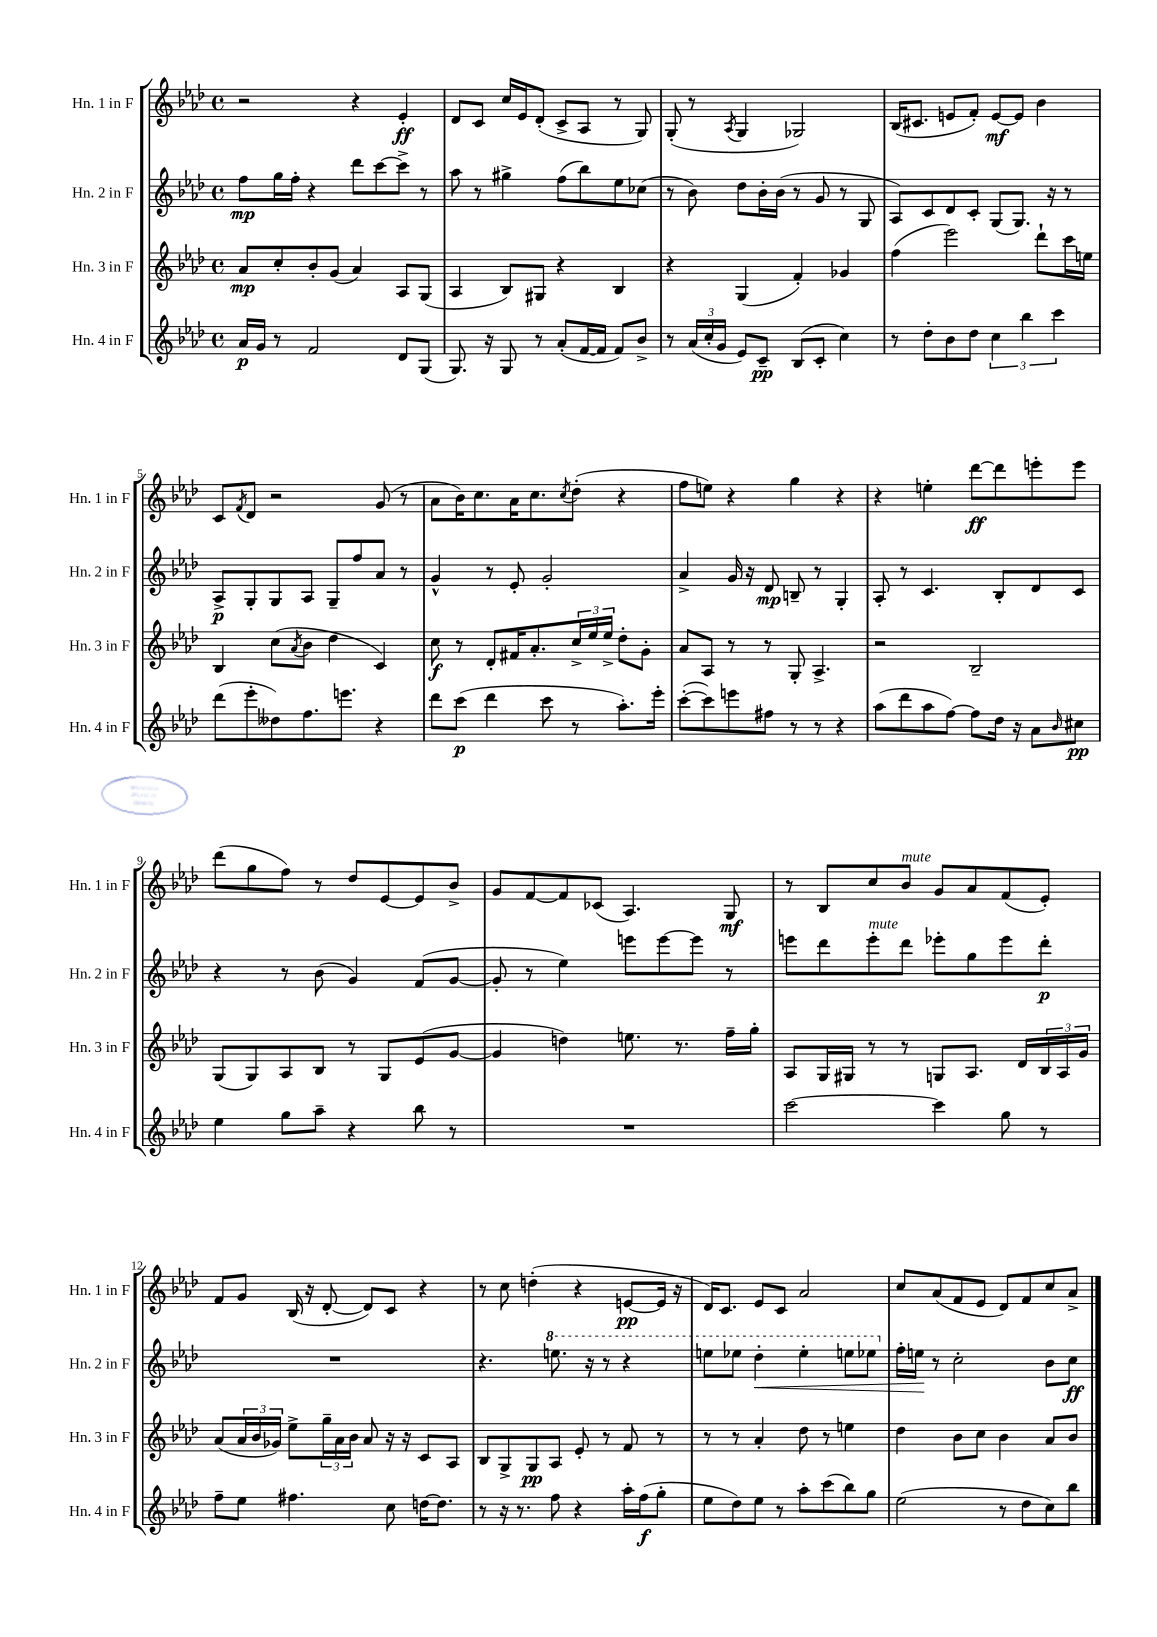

**kern	**kern	**kern	**kern
*staff4	*staff3	*staff2	*staff1
*clefG2	*clefG2	*clefG2	*clefG2
*k[b-e-a-d-]	*k[b-e-a-d-]	*k[b-e-a-d-]	*k[b-e-a-d-]
*M4/4	*M4/4	*M4/4	*M4/4
*met(c)	*met(c)	*met(c)	*met(c)
16a-/LL	8a-/L	8ff\L	2r
16g/JJ	.	.	.
8r	8cc'/	16gg\L	.
.	.	16ff'\JJ	.
2f/	8b-'/	4r	.
.	(8g/J	.	.
.	4a-/)	8ddd-\L	4r
.	.	[8ccc\	.
8d-/L	8A-/L	8ccc^\]J	4e-'/
(8G/J	(8G/J	8r	.
=	=	=	=
8.G/)	4A-/	8aa-\	8d-/L
.	.	8r	8c/J
16r	.	.	.
8G/	8B-/L)	4gg#^\	16cc/LL
.	.	.	16e-/J
8r	8G#/J	.	(8d-'/J
(8a-'/L	4r	(8ff\L	8c^/L
[16f/L	.	8bb-\)	8A-/J
16f/]JJ	.	.	.
8f/L)	4B-/	8ee-\	8r
8b-^/J	.	(8cc-\J	8G/)
=	=	=	=
8r	4r	8r	(8G'/
(24a-/LL	.	8b-\)	8r
24cc'/	.	.	.
24g/JJ	.	.	.
.	.	.	8qA-/
8e-/L)	(4G/	8dd-\L	4G/
8c~/J	.	16b-'\L	.
.	.	(16b-\JJ	.
(8B-/L	4f'/)	8r	2G-/)
8c'/J	.	8g/	.
4cc\)	4g-/	8r	.
.	.	8G/	.
=	=	=	=
8r	(4ff\	8A-/L)	(16B-/LK
.	.	.	8.c#/J
8dd-'\L	.	8c/	.
8b-\	2eee-\)	8d-/	8e/L
8dd-\J	.	8c'/J	8f'/J)
6cc\	.	(8G/L	[8e/L
.	.	8.G/J)	8e/]J
6bb-\	.	.	.
.	8ddd-`\L	.	4b-\
.	.	16r	.
6ccc\	.	.	.
.	16ccc\L	8r	.
.	16ee\JJ	.	.
=	=	=	=
(8ddd-\L	4B-/	8A-^/L	8c/L
.	.	.	8qf/
8eee-'\	.	8G'/	8d-/J
8dd--\)	(8cc\L	8G/	2r
.	8qa-/	.	.
8.ff\	8b-\J	8A-/J	.
.	4dd-\	8G~/L	.
8.eee\J	.	.	.
.	.	8ff/	.
4r	4c/)	8a-/J	(8g/
.	.	8r	8r
=	=	=	=
8ddd-\L	8cc\	4g^^/	8a-\L
(8ccc\J	8r	.	16b-\K)
.	.	.	8.cc\
4ddd-\	8d-'/L	8r	.
.	16f#/K	8e-'/	16a-\K
.	8.a-'/	.	8.cc\
8ccc\	.	2g'/	.
.	.	.	8qcc/
8r	24cc^/L	.	(8dd-'\J
.	24ee-/	.	.
.	24ee-^/JJ	.	.
8.aa-'\L)	8dd-'\L	.	4r
.	8g'\J	.	.
16eee-'\Jk	.	.	.
=	=	=	=
([8ccc'\L	8a-/L	4a-^/	8ff\L
8ccc\])	8A-/J	.	8ee\J)
8eee\	8r	16g/	4r
.	.	16r	.
8ff#\J	8r	8d-/	.
8r	8G'/	8B~/	4gg\
8r	4.A-^/	8r	.
4r	.	4G'/	4r
=	=	=	=
(8aa-\L	2r	8A-'/	4r
8ddd-\	.	8r	.
8aa-\	.	4.c/	4ee'\
[8ff\J)	.	.	.
8ff\]L	2B-~/	.	[8ddd-\L
16dd-\Jk	.	8B-'/L	8ddd-\]
16r	.	.	.
8a-\L	.	8d-/	8eee'\
16qqb-/	.	.	.
8cc#\J	.	8c/J	8eee\J
=	=	=	=
4ee-\	(8G/L	4r	(8ddd-\L
.	8G/)	.	8gg\
8gg\L	8A-/	8r	8ff\J)
8aa-~\J	8B-/J	(8b-\	8r
4r	8r	4g/)	8dd-/L
.	8G/L	.	[8e-/
8bb-\	(8e-/	(8f/L	8e-/]
8r	[8g/J	[8g/J	8b-^/J
=	=	=	=
1r	4g/]	8g'/]	8g/L
.	.	8r	[8f/
.	4dd\)	4ee-\)	8f/]
.	.	.	(8c-/J
.	8.ee\	8eee\L	4.A-/)
.	.	[8eee\	.
.	8.r	.	.
.	.	8eee\]J	.
.	16ff~\LL	8r	8G/
.	16gg'\JJ	.	.
=	=	=	=
[2ccc\	8A-/L	8eee\L	8r
.	16G/L	8ddd-\	8B-/L
.	16G#/JJ	.	.
.	8r	8eee'\	8cc/
.	8r	8ddd-\J	8b-/J
4ccc\]	8G/L	8eee-'\L	8g/L
.	8.A-/J	8gg\	8a-/
8gg\	.	8eee-\	(8f/
.	16d-/LL	.	.
8r	24B-/	8ddd-'\J	8e-'/J)
.	24A-/	.	.
.	24g/JJ	.	.
=	=	=	=
8ff~\L	(8a-/L	1r	8f/L
8ee-\J	24a-/L	.	8g/J
.	24b-/	.	.
.	24g-/JJ)	.	.
4.ff#\	8ee-^\L	.	(16B-/
.	.	.	16r
.	24gg~\L	.	[8d-'/
.	24a-\	.	.
.	24b-\JJ	.	.
.	8a-/	.	8d-/]L)
8cc\	16r	.	8c/J
.	16r	.	.
[16dd\LK	8c/L	.	4r
8.dd\]J	.	.	.
.	8A-/J	.	.
=	=	=	=
8r	8B-/L	4.r	8r
16r	8G^/	.	8cc\
8.r	.	.	.
.	8G/	.	(4dd'\
8ff\	8A-/J	8.eee\	.
4r	8e-'/	.	4r
.	.	16r	.
.	8r	8r	.
16aa-'\LL	8f/	4r	[8e/L
(16ff\J	.	.	.
8gg'\J	8r	.	16e/]Jk
.	.	.	16r
=	=	=	=
8ee-\L	8r	8eee\L	16d-/LK)
.	.	.	8.c/J
8dd-\)	8r	8eee-\J	.
8ee-\J	4a-'/	4ddd-'\	8e-/L
8r	.	.	8c/J
8aa-'\L	8dd-\	4eee-'\	2a-/
(8ccc\	8r	.	.
8bb-\)	4ee\	8eee\L	.
8gg\J	.	8eee-\J	.
=	=	=	=
(2ee-\	4dd-\	16ff'\LL	8cc/L
.	.	16ee\JJ	.
.	.	8r	(8a-/
.	8b-\L	2cc'\	8f/
.	8cc\J	.	8e-/J
8r	4b-\	.	8d-/L)
8dd-\L	.	.	8f/
8cc\)	8a-/L	8b-\L	8cc/
8bb-\J	8b-/J	8cc\J	8a-^/J
==	==	==	==
*-	*-	*-	*-
